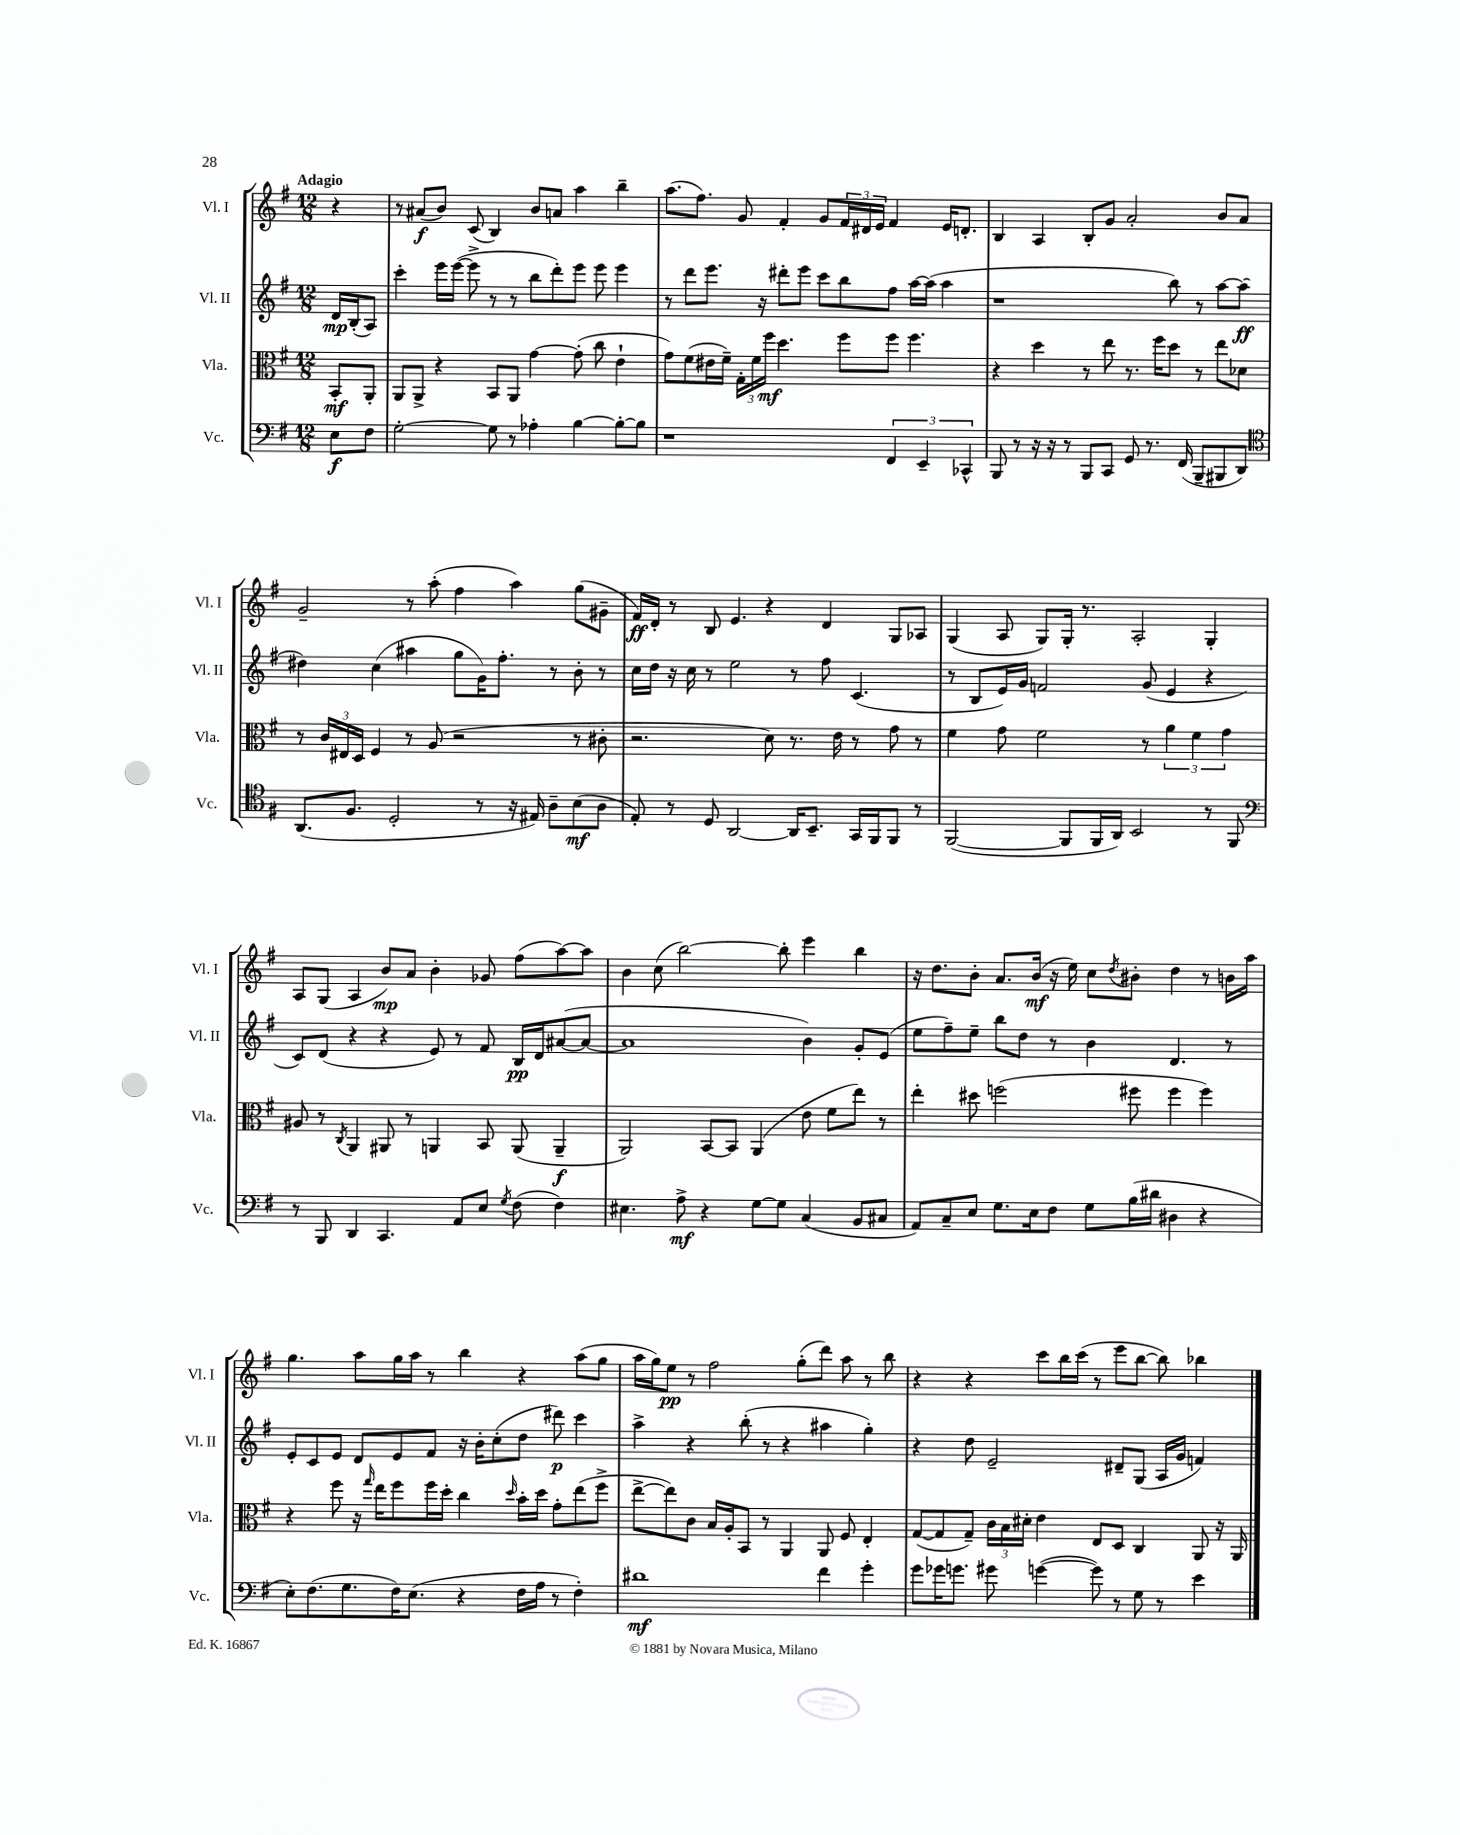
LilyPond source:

<<
\new StaffGroup <<
\new Staff = "s0" \with { instrumentName = "Vl. I" shortInstrumentName = "Vl. I" } {
    \clef treble \key g \major \numericTimeSignature \time 12/8 \partial 4 \tempo "Adagio"
    r4 |
    r8 ais'8\f( b'8) c'8( b4) b'8 a'8 a''4 b''4-- |
    a''8.( fis''8.) g'8 fis'4-. g'8 \tuplet 3/2 { fis'16 dis'16 e'16 } fis'4 e'16 d'8.-. |
    b4 a4 b8-. g'8 a'2-. b'8 a'8 |
    g'2-- r8 a''8-.( fis''4 a''4) g''8( gis'8-- |
    fis'16\ff) d'16-. r8 b8 e'4. r4 d'4 g8 aes8 |
    g4( a8 g8) g16-. r8. a2-. g4-. |
    a8 g8( a4 b'8\mp) a'8 b'4-. ges'8 fis''8( a''8~) a''8 |
    b'4 c''8( b''2~) b''8-. e'''4 b''4 |
    r16 d''8. b'8-. a'8. b'16\mf( r16 e''16) c''8 \acciaccatura { d''8 } bis'8-. d''4 r8 b'16 a''16 |
    g''4. a''8 g''16 a''16 r8 b''4 r4 a''8( g''8 |
    a''16 g''16) e''8\pp r8 fis''2 g''8-.( d'''8) a''8 r8 b''8 |
    r4 r4 c'''8 b''16 c'''16( r8 e'''8 b''8~ b''8) bes''4 \bar "|." |
}
\new Staff = "s1" \with { instrumentName = "Vl. II" shortInstrumentName = "Vl. II" } {
    \clef treble \key g \major \numericTimeSignature \time 12/8 \partial 4
    d'16\mp b16-.( a8) |
    c'''4-. e'''16 e'''16~( e'''8-> r8 r8 b''8 d'''8-.) e'''8 e'''8 e'''4 |
    r8 d'''8 e'''8. r16 dis'''8-. e'''8 c'''8 b''8 fis''8 a''16~ a''16( a''4 |
    r1 b''8) r8 a''8~ a''8\ff( |
    dis''4) c''4( ais''4 g''8 g'16) fis''8.-. r8 b'8-. r8 |
    c''16 d''16 r16 c''16 r8 e''2 r8 fis''8 c'4.( |
    r8 b8 e'16) g'16 f'2 g'8( e'4 r4 |
    c'8) d'8( r4 r4 e'8) r8 fis'8 b16\pp d'16 ais'8~( ais'8~ |
    ais'1 b'4) g'8-. e'8( |
    e''8 fis''8--) e''8-- b''8 d''8 r8 b'4 d'4. r8 |
    e'8-. c'8 e'8 d'8 e'8 fis'8 r16 b'16-. c''8-.( d''8 dis'''8\p) c'''4 |
    a''4-> r4 b''8-.( r8 r4 ais''4 g''4-.) |
    r4 d''8 e'2-- dis'8-- g8( a16 g'16 f'4) \bar "|." |
}
\new Staff = "s2" \with { instrumentName = "Vla." shortInstrumentName = "Vla." } {
    \clef alto \key g \major \numericTimeSignature \time 12/8 \partial 4
    b,8-.\mf a,8-. |
    a,8 a,8-> r4 b,8 a,8 g'4~ g'8-.( c''8 e'4-! |
    g'8) fis'8( eis'16 fis'16--) \tuplet 3/2 { g16-. fis'16 fis''16\mf } d''4. fis''8 fis''8 fis''4. |
    r4 d''4 r8 e''8 r8. fis''16 d''8 r8 e''8 des'8 |
    r8 \tuplet 3/2 { c'16 eis16 d16 } fis4 r8 a8( r2 r8 cis'8-. |
    r2. d'8) r8. e'16 r8 g'8 r8 |
    fis'4 g'8 fis'2 r8 \tuplet 3/2 { a'4 fis'4 g'4 } |
    ais8 r8 \acciaccatura { c8 } a,4 ais,8 r8 a,4 b,8 a,8( a,4--\f |
    a,2) b,8~ b,8 a,4( e'8 fis'8 e''8) r8 |
    e''4-. dis''8 f''2( fis''8 fis''4 fis''4) |
    r4 fis''8 r16 \grace { g''16 } e''16 fis''8 fis''16 d''16-. c''4 \grace { d''16 } b'16-. d''16 g'8-. e''8( fis''8-> |
    e''8~-> e''8) c'8 b16 a16-. b,8 r8 a,4 a,8 fis8 e4-. |
    g8~( g8 g8--) \tuplet 3/2 { c'16 b16 dis'16-. } e'4 e8 d8 c4 a,8 r16 a,16 \bar "|." |
}
\new Staff = "s3" \with { instrumentName = "Vc." shortInstrumentName = "Vc." } {
    \clef bass \key g \major \numericTimeSignature \time 12/8 \partial 4
    e8\f fis8 |
    g2~-. g8 r8 aes4-. b4~ b8~-. b8 |
    r1 \tuplet 3/2 { fis,4 e,4-- ces,4-^ } |
    b,,8 r8 r16 r16 r8 b,,8 c,8 g,8 r8. fis,16( b,,8-- bis,,8 d,8) |
    \clef tenor a,8.( fis8. d2-. r8 r16 eis16) a8-- b8\mf( a8 |
    e8-.) r8 d8 a,2~ a,16 b,8.-- g,16 fis,16 fis,8 r8 |
    fis,2~( fis,8 fis,16 a,16) b,2 r8 fis,8 |
    \clef bass r8 b,,8 d,4 c,4. a,8 e8 \acciaccatura { g8 } fis8( fis4) |
    eis4. a8->\mf r4 g8~ g8 c4( b,8 cis8 |
    a,8) c8-- e8 g8. e16 fis8 g8 b16( dis'16 dis4 r4 |
    e8-.) fis8.( g8. fis16) e8.( r4 fis16 a16 r8 fis4-.) |
    dis'1\mf fis'4 g'4-. |
    g'8 ges'16 g'8. gis'8 g'4~( g'8) r8 g8 r8 e'4 \bar "|." |
}
>>
>>
\layout { \context { \Score \remove "Bar_number_engraver" } }
